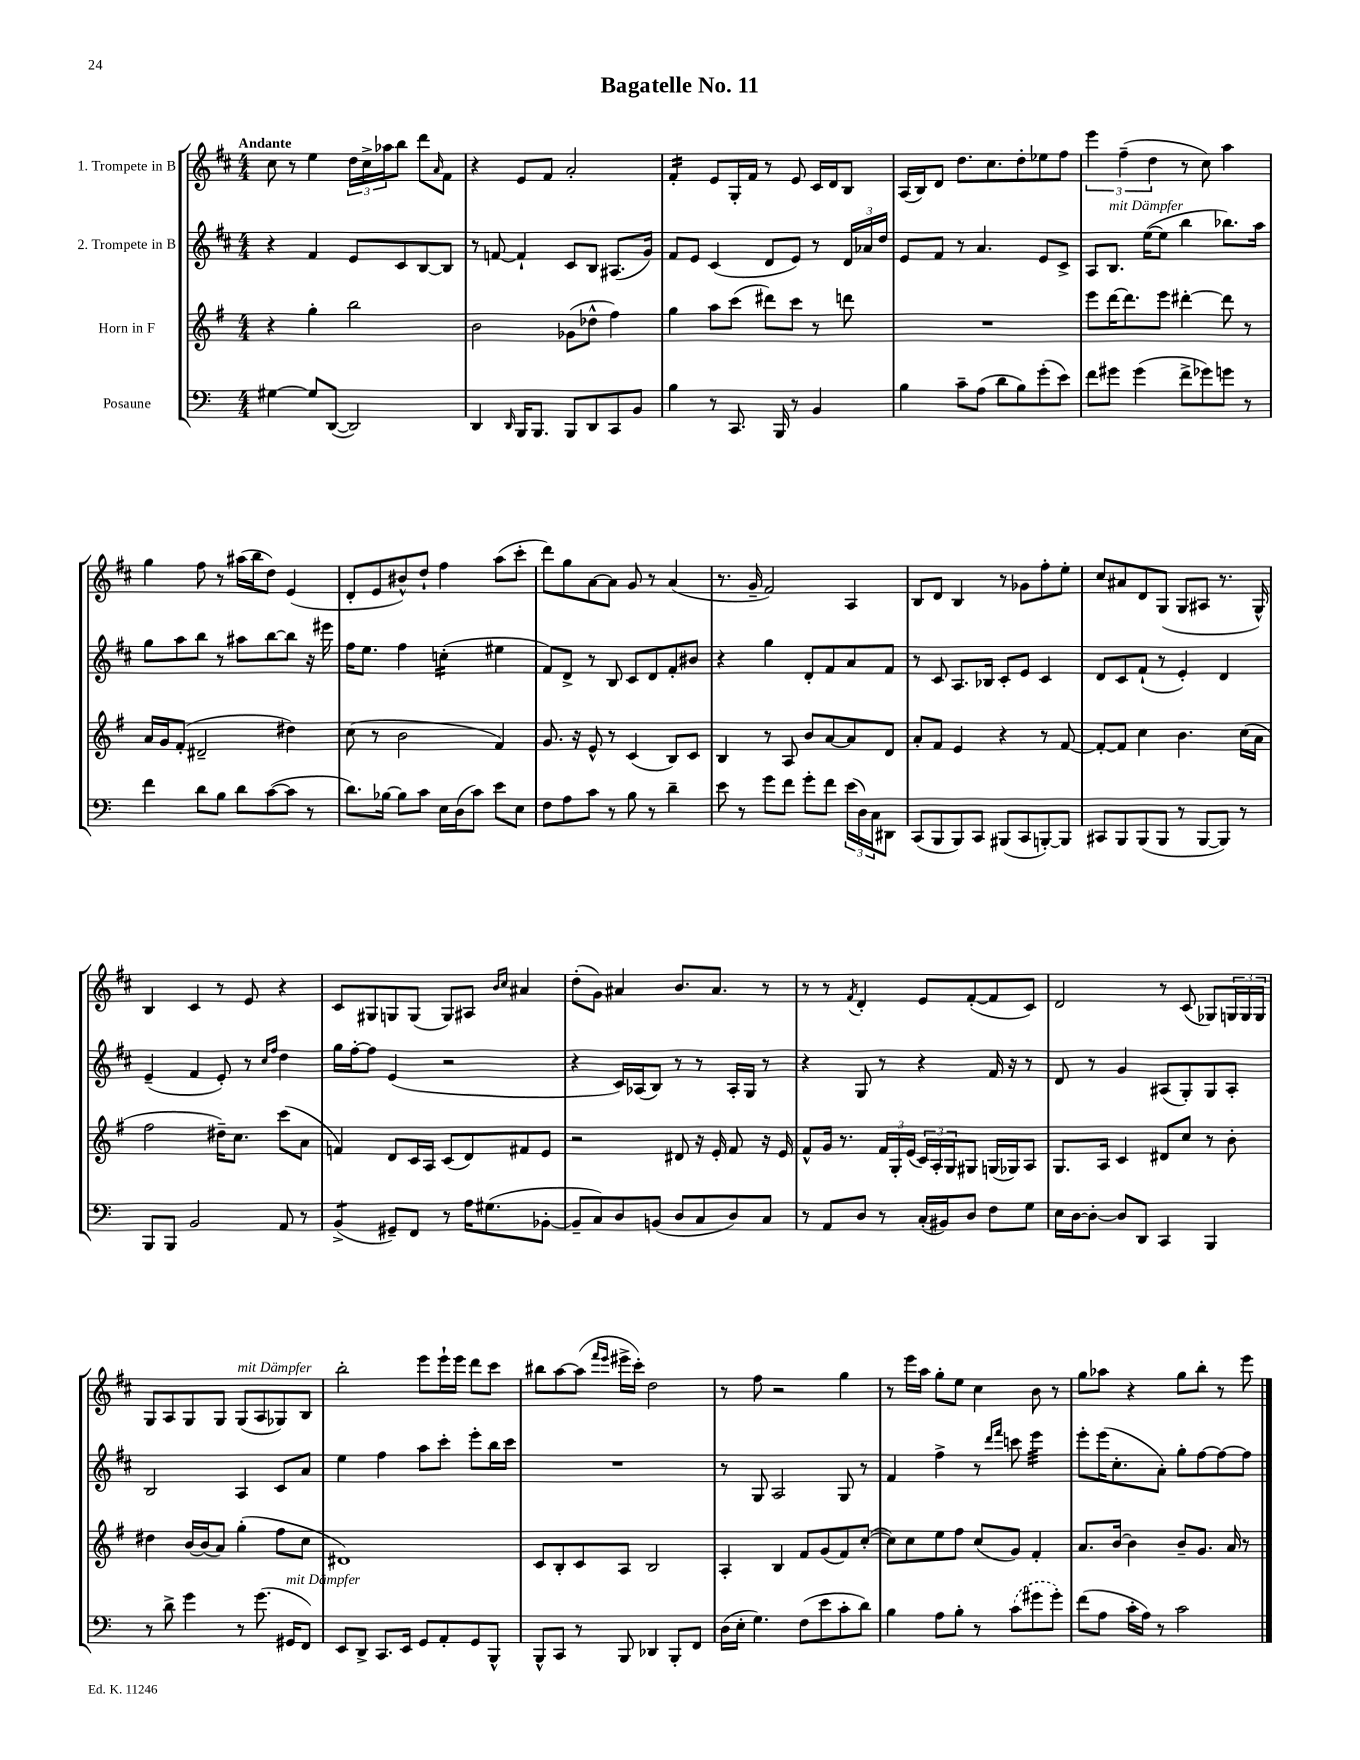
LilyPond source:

\header { title = "Bagatelle No. 11" }
<<
\new StaffGroup <<
\new Staff = "s0" \with { instrumentName = "1. Trompete in B" } {
    \clef treble \key d \major \numericTimeSignature \time 4/4 \tempo "Andante"
    cis''8 r8 e''4 \tuplet 3/2 { d''16 cis''16-> aes''16 } b''8 d'''8 \grace { a'16 } fis'8 |
    r4 e'8 fis'8 a'2-. |
    fis'4:16-. e'8 g16-. fis'16 r8 e'8 cis'16 d'16 b8 |
    a16( b16) d'8 d''8. cis''8. d''8-. ees''8 fis''8 |
    \tuplet 3/2 { e'''4 fis''4--( d''4 } r8 cis''8) a''4 |
    g''4 fis''8 r8 ais''16( b''16 d''8) e'4( |
    d'8-. e'8 bis'8-^) d''8-! fis''4 a''8( cis'''8-. |
    d'''8) g''8 a'8~ a'8 g'8 r8 a'4( |
    r8. g'16-- fis'2) a4 |
    b8 d'8 b4 r8 ges'8 fis''8-. e''8-. |
    cis''8 ais'8 d'8 g8( g8 ais8 r8. g16-^) |
    b4 cis'4 r8 e'8 r4 |
    cis'8 gis8 g8 g8( g8) ais8 \grace { b'16 cis''16 } ais'4 |
    d''8-.( g'8) ais'4 b'8. ais'8. r8 |
    r8 r8 \acciaccatura { fis'8 } d'4-. e'8 fis'8~-.( fis'8 cis'8) |
    d'2 r8 cis'8( ges8) \tuplet 3/2 { g16 g16 g16 } |
    g8 a8 g8 g8 g8^\markup { \italic "mit Dämpfer" }( a8 ges8) b8 |
    b''2-. e'''8 e'''16-! e'''16 d'''8 cis'''8 |
    bis''8 a''8~ a''8( \grace { fis'''16 e'''16 } eis'''16-> cis'''16-.) d''2 |
    r8 fis''8 r2 g''4 |
    r8 e'''16 a''16 g''8-. e''8 cis''4 b'8 r8 |
    g''8 aes''8 r4 g''8 b''8-. r8 e'''8 \bar "|." |
}
\new Staff = "s1" \with { instrumentName = "2. Trompete in B" } {
    \clef treble \key d \major \numericTimeSignature \time 4/4
    r4 fis'4 e'8 cis'8 b8~ b8 |
    r8 f'8~ f'4-! cis'8 b8 ais8.( g'16) |
    fis'8 e'8 cis'4( d'8 e'8) r8 \tuplet 3/2 { d'16 aes'16 d''16 } |
    e'8 fis'8 r8 a'4. e'8 cis'8-> |
    a8 b8.^\markup { \italic "mit Dämpfer" } e''16~( e''8 b''4 bes''8.) a''16 |
    g''8 a''8 b''8 r8 ais''8 b''8~ b''8 r16 eis'''16 |
    fis''16 e''8. fis''4 c''4:16-.( eis''4 |
    fis'8) d'8-> r8 b8 cis'8 d'8 fis'8-. bis'8 |
    r4 g''4 d'8-. fis'8 a'8 fis'8 |
    r8 cis'8 a8. bes16 cis'8-. e'8 cis'4 |
    d'8 cis'8 fis'8-!( r8 e'4-.) d'4 |
    e'4--( fis'4 e'8-.) r8 \grace { cis''16 fis''16 } d''4 |
    g''16 fis''16~-. fis''8 e'4( r2 |
    r4 cis'16) aes16( b8) r8 r8 aes16-. g16 r8 |
    r4 g8 r8 r4 fis'16 r16 r8 |
    d'8 r8 g'4 ais8( g8-.) g8 ais8-. |
    b2 a4 cis'8 a'8 |
    e''4 fis''4 a''8 cis'''8-. e'''8-. b''16 cis'''16 |
    R1 |
    r8 g8 a2 g8 r8 |
    fis'4 fis''4-> r8 \grace { d'''16 fis'''16 } c'''8 e'''4:32 |
    e'''8-. e'''16( cis''8.-. a'8-.) g''8-. fis''8~ fis''8~ fis''8 \bar "|." |
}
\new Staff = "s2" \with { instrumentName = "Horn in F" } {
    \clef treble \key g \major \numericTimeSignature \time 4/4
    r4 g''4-. b''2 |
    b'2 ges'8( des''8-^ fis''4) |
    g''4 a''8 c'''8( dis'''8) c'''8 r8 d'''8 |
    R1 |
    e'''8 d'''16~ d'''8. e'''8 dis'''4~-. dis'''8 r8 |
    a'16 g'16 fis'8-.( dis'2-- dis''4) |
    c''8( r8 b'2 fis'4) |
    g'8. r16 e'8-^ r8 c'4( b8) c'8 |
    b4 r8 a8 b'8 a'8~ a'8 d'8 |
    a'8-. fis'8 e'4 r4 r8 fis'8~ |
    fis'8~-. fis'8 c''4 b'4. c''16( a'16 |
    fis''2 dis''16--) c''8. c'''8( a'8 |
    f'4) d'8 c'16 a16 c'8( d'8) fis'8 e'8 |
    r2 dis'8 r16 e'16-. fis'8 r16 e'16 |
    fis'8-^ g'16 r8. \tuplet 3/2 { fis'16 g16-. e'16( } \tuplet 3/2 { c'16) a16-. g16 } gis8 g16( ges16) a8 |
    g8. a16 c'4 dis'8 c''8 r8 b'8-. |
    dis''4 b'16~ b'16( a'8) g''4-.( fis''8 c''8 |
    dis'1) |
    c'8 b8-. c'8 a8 b2 |
    a4-. b4 fis'8 g'8( fis'8) c''8~-.( |
    c''8) c''8 e''8 fis''8 c''8( g'8) fis'4-. |
    a'8. b'16~ b'4 b'8-- g'8. a'16 r8 \bar "|." |
}
\new Staff = "s3" \with { instrumentName = "Posaune" } {
    \clef bass \key c \major \numericTimeSignature \time 4/4
    gis4~ gis8 d,8~( d,2) |
    d,4 \grace { d,16 } b,,16 b,,8. b,,8 d,8 c,8 b,8 |
    b4 r8 c,8. b,,16 r8 b,4 |
    b4 c'8-- a8( d'8 b8) g'8-.( e'8) |
    f'8 gis'8 gis'4( f'8-> ges'8) g'8 r8 |
    f'4 d'8 b8 d'8 c'8~( c'8 r8 |
    d'8.) bes16~ bes8 c'8 e16 d16( c'8) e'8 e8 |
    f8 a8 c'8 r8 b8 r8 d'4-- |
    e'8 r8 g'8 f'8 g'8-. f'8 \tuplet 3/2 { e'16( d16) c16 } dis,8 |
    c,8( b,,8 b,,8) c,8 bis,,8( c,8 b,,8~-.) b,,8 |
    cis,8 b,,8 b,,8( b,,8 r8 b,,8~ b,,8) r8 |
    b,,8 b,,8 b,2 a,8 r8 |
    b,4:8->( gis,8--) f,8 r8 a16 gis8.( bes,8~-. |
    bes,8-- c8) d8 b,8( d8 c8 d8) c8 |
    r8 a,8 d8 r8 c16-.( bis,16) d8 f8 g8 |
    e16 d16~ d8~-. d8 d,8 c,4 b,,4 |
    r8 d'8-> g'4 r8 g'8.( gis,16^\markup { \italic "mit Dämpfer" } f,8) |
    e,8 d,8-> c,8. e,16 g,8 a,8-. g,8 b,,8-^ |
    b,,8-^ c,8 r8 b,,8 des,4 b,,8-. f,8 |
    d16( e16-. g4.) f8( e'8 c'8-. d'8) |
    b4 a8 b8-. r8 \once \slurDashed c'8( gis'8 gis'8-.) |
    f'8( a8 c'16-. a16) r8 c'2 \bar "|." |
}
>>
>>
\layout { \context { \Score \remove "Bar_number_engraver" } }
